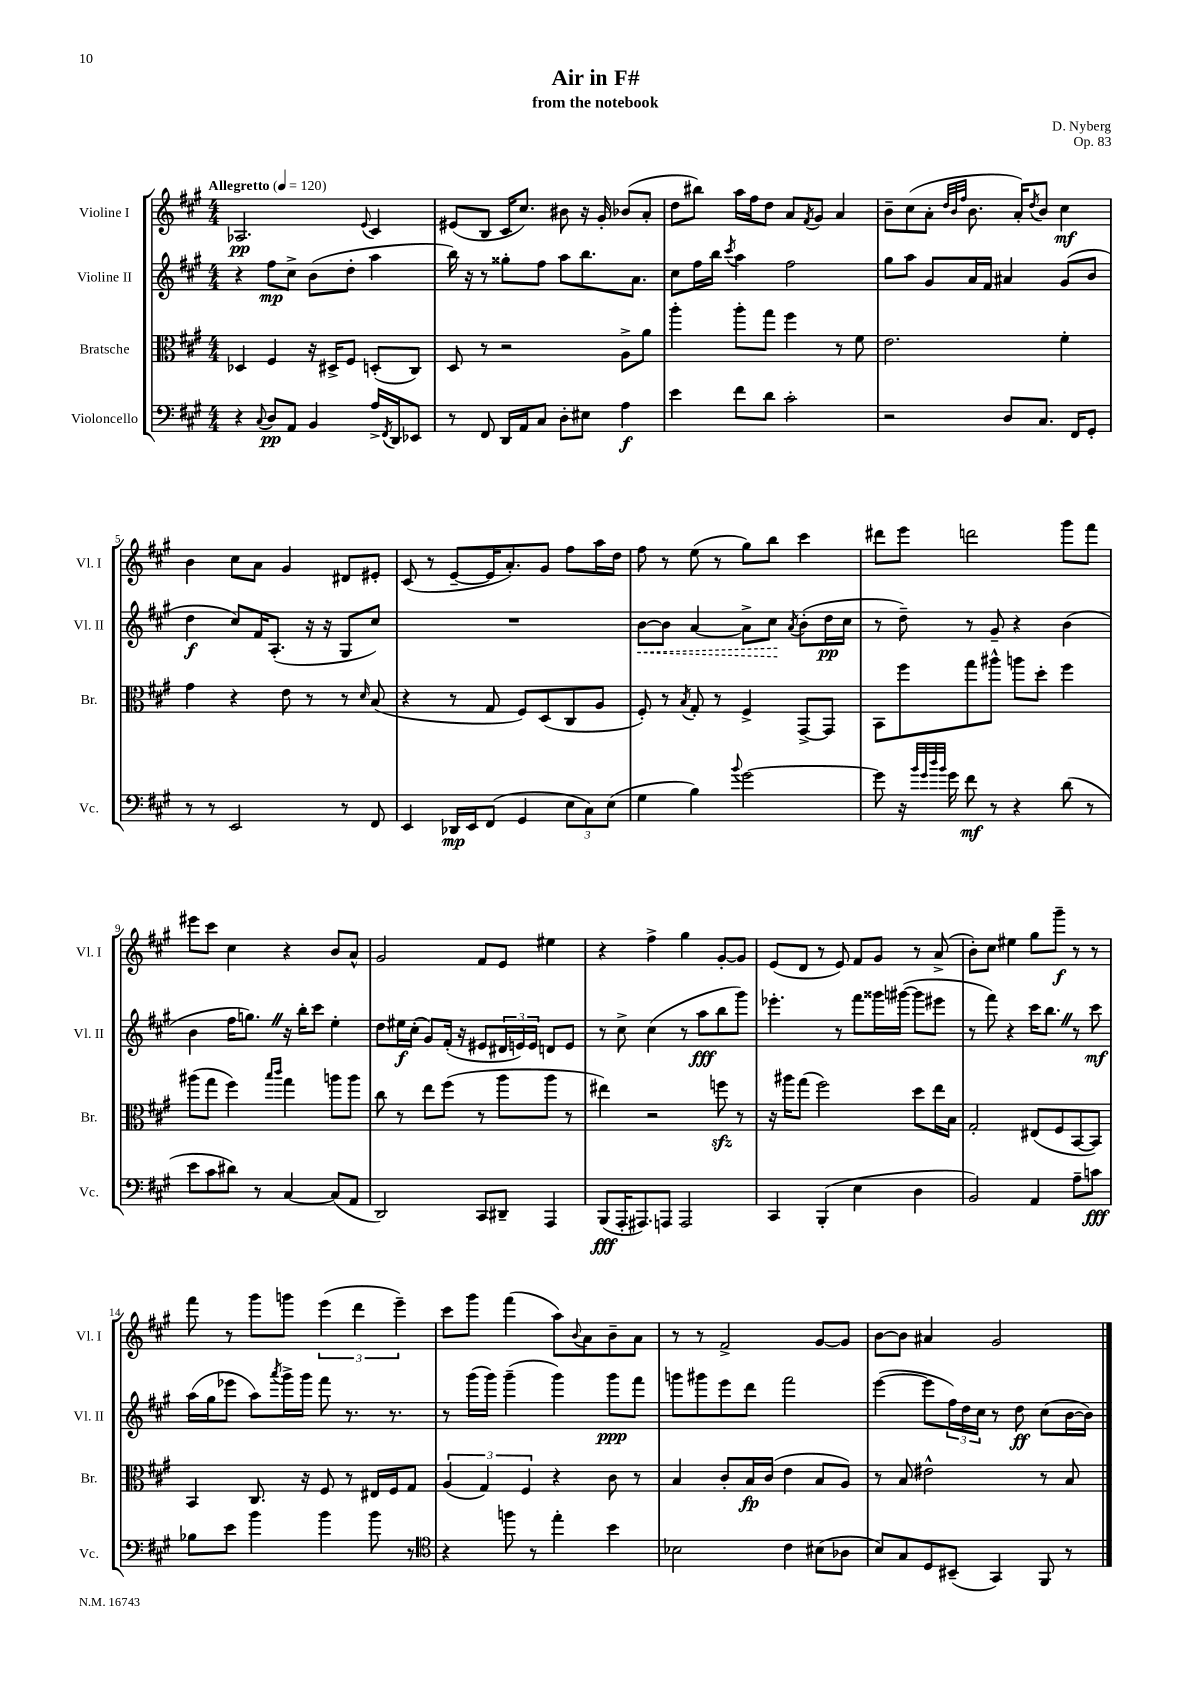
\header { title = "Air in F#" composer = "D. Nyberg" subtitle = "from the notebook" opus = "Op. 83" }
<<
\new StaffGroup <<
\new Staff = "s0" \with { instrumentName = "Violine I" shortInstrumentName = "Vl. I" } {
    \clef treble \key a \major \numericTimeSignature \time 4/4 \tempo "Allegretto" 4 = 120
    aes2.\pp \appoggiatura { e'8 } cis'4 |
    eis'8( b8 cis'16 cis''8.) bis'8 r16 gis'16-. bes'8( a'8-. |
    d''8 bis''8) a''16 fis''16 d''8 a'8 \acciaccatura { fis'8 } gis'8 a'4 |
    b'8-- cis''8( a'8-. \grace { d''32 b'32 fis''32 } b'8. a'16-.) \acciaccatura { d''8 } b'8 cis''4\mf |
    b'4 cis''8 a'8 gis'4 dis'8 eis'8-. |
    cis'8( r8 e'8~-- e'16 a'8.-.) gis'8 fis''8 a''16 d''16 |
    fis''8 r8 e''8( r8 gis''8) b''8 cis'''4 |
    dis'''8 e'''8 d'''2 gis'''8 fis'''8 |
    eis'''8 cis'''8 cis''4 r4 b'8 a'8-^ |
    gis'2 fis'8 e'8 eis''4 |
    r4 fis''4-> gis''4 gis'8~-. gis'8 |
    e'8( d'8 r8 e'8) fis'8 gis'8 r8 a'8->( |
    b'8-.) cis''8 eis''4 gis''8 gis'''8--\f r8 r8 |
    fis'''8 r8 gis'''8 g'''8 \tuplet 3/2 { e'''4( d'''4 e'''4--) } |
    cis'''8 gis'''8 fis'''4( a''8) \appoggiatura { b'8 } a'8 b'8-- a'8 |
    r8 r8 fis'2-> gis'8~ gis'8 |
    b'8~ b'8 ais'4 gis'2 \bar "|." |
}
\new Staff = "s1" \with { instrumentName = "Violine II" shortInstrumentName = "Vl. II" } {
    \clef treble \key a \major \numericTimeSignature \time 4/4
    r4 fis''8\mp cis''8-> b'8( d''8-. a''4 |
    b''16) r16 r8 gisis''8-. fis''8 a''8 b''8. a'8. |
    cis''8 fis''16 b''16 \acciaccatura { cis'''8 } a''4 fis''2 |
    gis''8 a''8 gis'8 a'16 fis'16 ais'4 gis'8( b'8 |
    d''4\f cis''8) fis'16 a8.-.( r16 r16 gis8 cis''8) |
    R1 |
    \once \override Hairpin.style = #'dashed-line b'8~\< b'8 a'4~ a'8-> cis''8\! \acciaccatura { a'8 } b'8-.( d''16\pp cis''16 |
    r8 d''8--) r8 gis'8-- r4 b'4( |
    b'4 fis''16 g''8.) \once \override BreathingSign.text = \markup { \musicglyph "scripts.caesura.straight" } \breathe r16 b''16-. cis'''8 e''4-. |
    d''8 eis''16\f cis''16-.( gis'8) fis'16-.( r16 eis'8 \tuplet 3/2 { dis'16 e'16) e'16 } d'8 e'8 |
    r8 cis''8-> cis''4( r8 a''8\fff b''8 gis'''8) |
    ees'''4.-. r8 fis'''8 gisis'''16 gis'''16~( gis'''8 eis'''8 |
    r8 fis'''8) r4 cis'''16 b''8. \once \override BreathingSign.text = \markup { \musicglyph "scripts.caesura.straight" } \breathe r8 cis'''8\mf |
    a''16( gis''16 ees'''8 a''8) \acciaccatura { a'''8 } gis'''16-> gis'''16 fis'''8 r8. r8. |
    r8 gis'''16( gis'''16) gis'''4--( gis'''4) gis'''8\ppp fis'''8 |
    g'''8 gis'''8 e'''8 d'''8 fis'''2 |
    e'''4~( e'''8 \tuplet 3/2 { fis''16) d''16 cis''16 } r8 d''8\ff cis''8( b'16~ b'16) \bar "|." |
}
\new Staff = "s2" \with { instrumentName = "Bratsche" shortInstrumentName = "Br." } {
    \clef alto \key a \major \numericTimeSignature \time 4/4
    des4 fis4 r16 dis16-> fis8 d8-.( cis8) |
    d8 r8 r2 a8-> a'8 |
    a''4-. a''8-. gis''8 fis''4 r8 fis'8 |
    e'2. fis'4-. |
    gis'4 r4 e'8 r8 r8 \grace { d'16 } b8( |
    r4 r8 gis8 fis8) d8( cis8 a8 |
    fis8-.) r8 \acciaccatura { b8 } gis8-. r8 fis4-> gis,8~-> gis,8 |
    b,8 fis''8 gis''8 ais''8-^ a''8 d''8-. fis''4 |
    ais''8( gis''8 fis''4) \grace { b''16 cis'''16 } gis''4 a''8 a''8 |
    cis''8 r8 e''8 fis''8( r8 a''8 a''8 r8 |
    eis''4) r2 f''8\sfz r8 |
    r16 ais''16 gis''8( fis''2) d''8 e''16 b16 |
    gis2-. eis8( fis8 b,8~ b,8) |
    b,4 cis8. r16 fis8 r8 eis16 fis16 gis8 |
    \tuplet 3/2 { a4( gis4) fis4 } r4 cis'8 r8 |
    b4 cis'8-. b16\fp cis'16( e'4 b8 a8) |
    r8 b8 eis'2-^ r8 b8 \bar "|." |
}
\new Staff = "s3" \with { instrumentName = "Violoncello" shortInstrumentName = "Vc." } {
    \clef bass \key a \major \numericTimeSignature \time 4/4
    r4 \appoggiatura { cis8 } d8\pp a,8 b,4 a16-> \acciaccatura { fis,8 } d,16 ees,8 |
    r8 fis,8 d,16 a,16 cis8 d8-. eis8 a4\f |
    e'4 fis'8 d'8 cis'2-. |
    r2 d8 cis8. fis,16 gis,8-. |
    r8 r8 e,2 r8 fis,8 |
    e,4 des,16\mp e,16 fis,8( gis,4 \tuplet 3/2 { e8 cis8) e8( } |
    gis4 b4) \appoggiatura { b'8 } gis'2~ |
    gis'8 r16 \grace { b'32 gis'32 d''32 b'32 } gis'16 fis'8\mf r8 r4 d'8( r8 |
    e'8 cis'8 dis'8) r8 cis4~ cis8( a,8 |
    d,2) cis,8 dis,8-- a,,4 |
    b,,8\fff( a,,16-. ais,,8.) a,,8 a,,2 |
    cis,4 b,,4-.( e4 d4 |
    b,2) a,4 a8-- c'8\fff |
    bes8 e'8 b'4 b'4 b'8 r8 |
    \clef tenor r4 f''8 r8 e''4-. b'4 |
    bes2 cis'4 bis8( aes8 |
    b8) gis8 d8 bis,8--( gis,4) fis,8 r8 \bar "|." |
}
>>
>>
